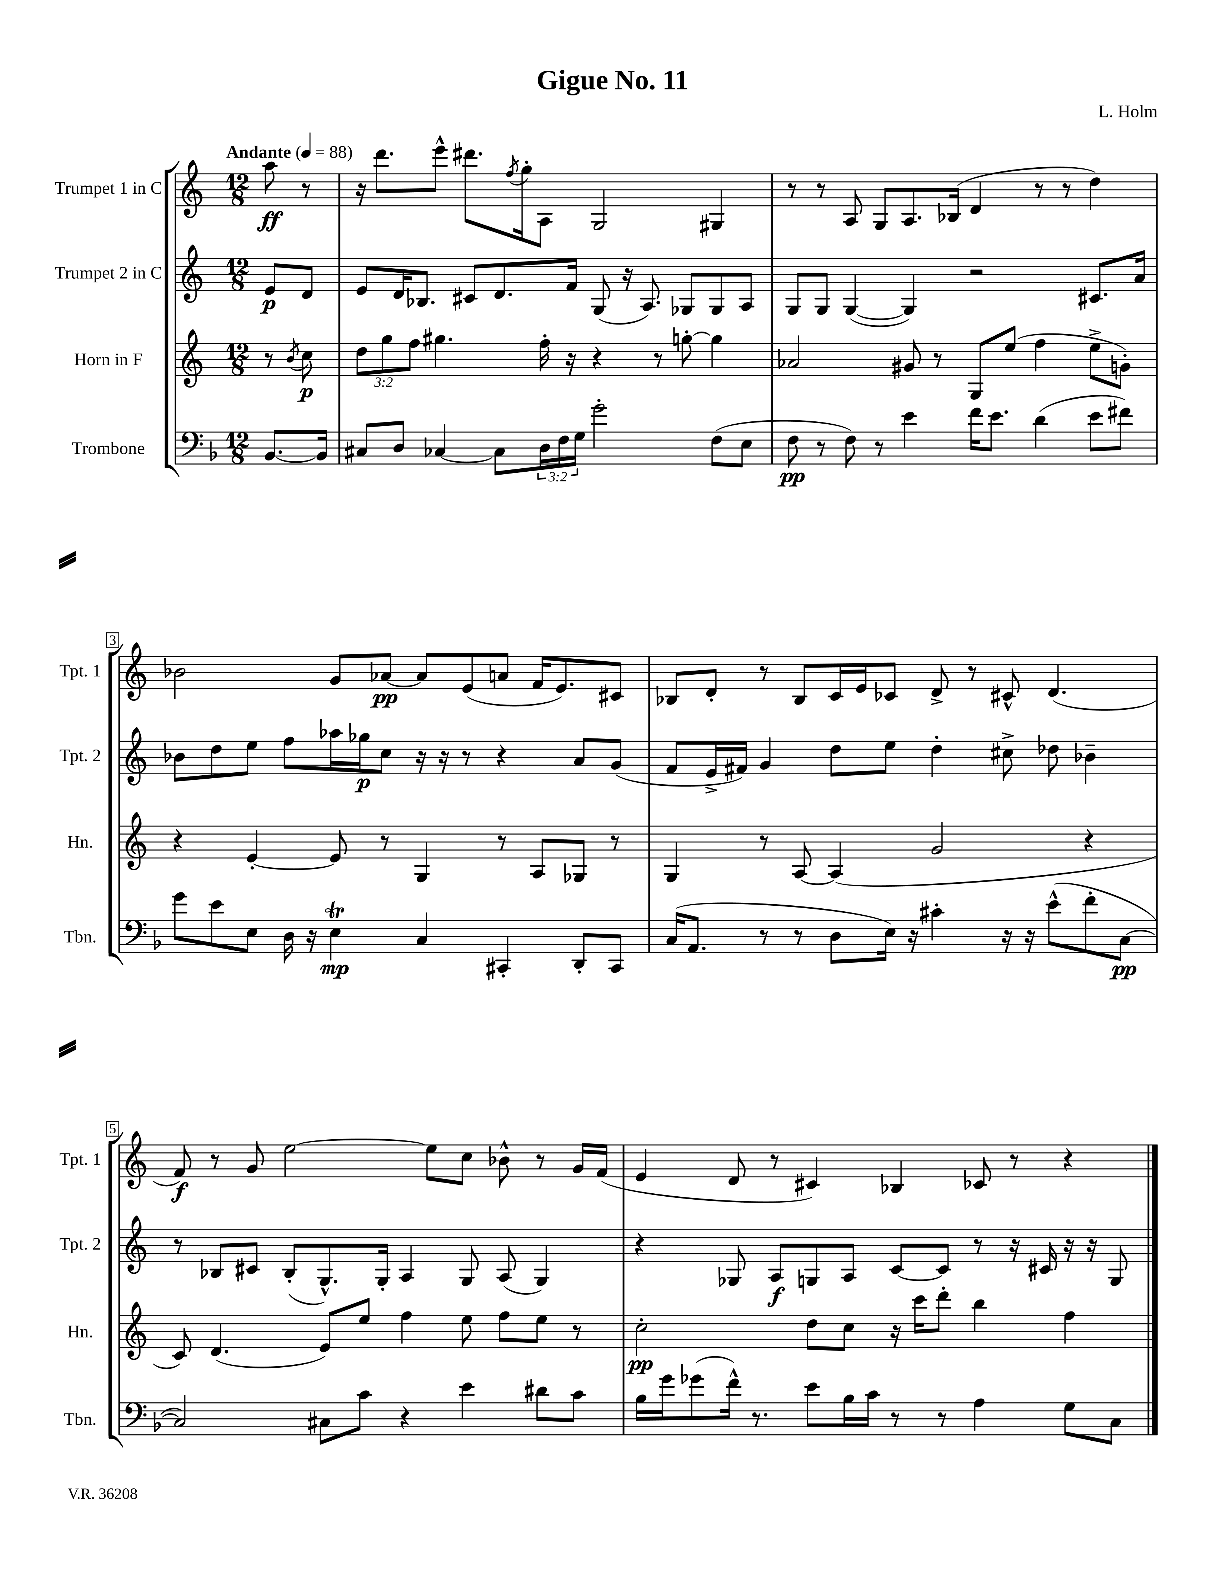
\header { title = "Gigue No. 11" composer = "L. Holm" }
<<
\new StaffGroup <<
\new Staff = "s0" \with { instrumentName = "Trumpet 1 in C" shortInstrumentName = "Tpt. 1" } {
    \clef treble \key c \major \numericTimeSignature \time 12/8 \partial 4 \tempo "Andante" 4 = 88
    a''8\ff r8 |
    r16 d'''8. e'''8-^ dis'''8. \acciaccatura { f''8 } g''16-. a8 g2 gis4 |
    r8 r8 a8 g8 a8. bes16( d'4 r8 r8 d''4) |
    bes'2 g'8 aes'8~\pp aes'8 e'8( a'8 f'16 e'8.) cis'8 |
    bes8 d'8-. r8 bes8 c'16 e'16 ces'8 d'8-> r8 cis'8-^ d'4.( |
    f'8\f) r8 g'8 e''2~ e''8 c''8 bes'8-^ r8 g'16 f'16( |
    e'4 d'8 r8 cis'4) bes4 ces'8 r8 r4 \bar "|." |
}
\new Staff = "s1" \with { instrumentName = "Trumpet 2 in C" shortInstrumentName = "Tpt. 2" } {
    \clef treble \key c \major \numericTimeSignature \time 12/8 \partial 4
    e'8\p d'8 |
    e'8 d'16 bes8. cis'8 d'8. f'16 g8( r16 a8.) ges8 ges8 a8 |
    g8 g8 g4~( g4) r2 cis'8. a'16 |
    bes'8 d''8 e''8 f''8 aes''16 ges''16\p c''8 r16 r16 r8 r4 a'8 g'8( |
    f'8 e'16-> fis'16) g'4 d''8 e''8 d''4-. cis''8-> des''8 bes'4-- |
    r8 bes8 cis'8 bes8-.( g8.-^) g16-. a4 g8 a8( g4) |
    r4 ges8 a8\f g8 a8 c'8~ c'8 r8 r16 cis'16 r16 r16 g8 \bar "|." |
}
\new Staff = "s2" \with { instrumentName = "Horn in F" shortInstrumentName = "Hn." } {
    \clef treble \key c \major \numericTimeSignature \time 12/8 \override Staff.TupletNumber.text = #tuplet-number::calc-fraction-text \partial 4
    r8 \acciaccatura { b'8 } c''8\p |
    \tuplet 3/2 { d''8 g''8 f''8 } gis''4. f''16-. r16 r4 r8 g''8~-. g''4 |
    aes'2 gis'8 r8 g8 e''8( f''4 e''8-> g'8-.) |
    r4 e'4~-. e'8 r8 g4 r8 a8 ges8 r8 |
    g4 r8 a8~ a4( g'2 r4 |
    c'8) d'4.( e'8) e''8 f''4 e''8 f''8 e''8 r8 |
    c''2-.\pp d''8 c''8 r16 c'''16 d'''8-. b''4 f''4 \bar "|." |
}
\new Staff = "s3" \with { instrumentName = "Trombone" shortInstrumentName = "Tbn." } {
    \clef bass \key f \major \numericTimeSignature \time 12/8 \override Staff.TupletNumber.text = #tuplet-number::calc-fraction-text \partial 4
    bes,8.~ bes,16 |
    cis8 d8 ces4~ ces8 \tuplet 3/2 { d16 f16 g16 } g'2-. f8( e8 |
    f8\pp r8 f8) r8 e'4 f'16 e'8. d'4( e'8 fis'8) |
    g'8 e'8 e8 d16 r16 e4\trill\mp c4 cis,4-. d,8-. cis,8 |
    c16( a,8. r8 r8 d8 e16) r16 cis'4-. r16 r16 e'8-^( f'8-. c8~\pp |
    c2) cis8 c'8 r4 e'4 dis'8 c'8 |
    bes16 g'16 ges'8( f'16-^) r8. e'8 bes16 c'16 r8 r8 a4 g8 c8 \bar "|." |
}
>>
>>
\layout { \context { \Score \override BarNumber.stencil = #(make-stencil-boxer 0.1 0.3 ly:text-interface::print) } }
